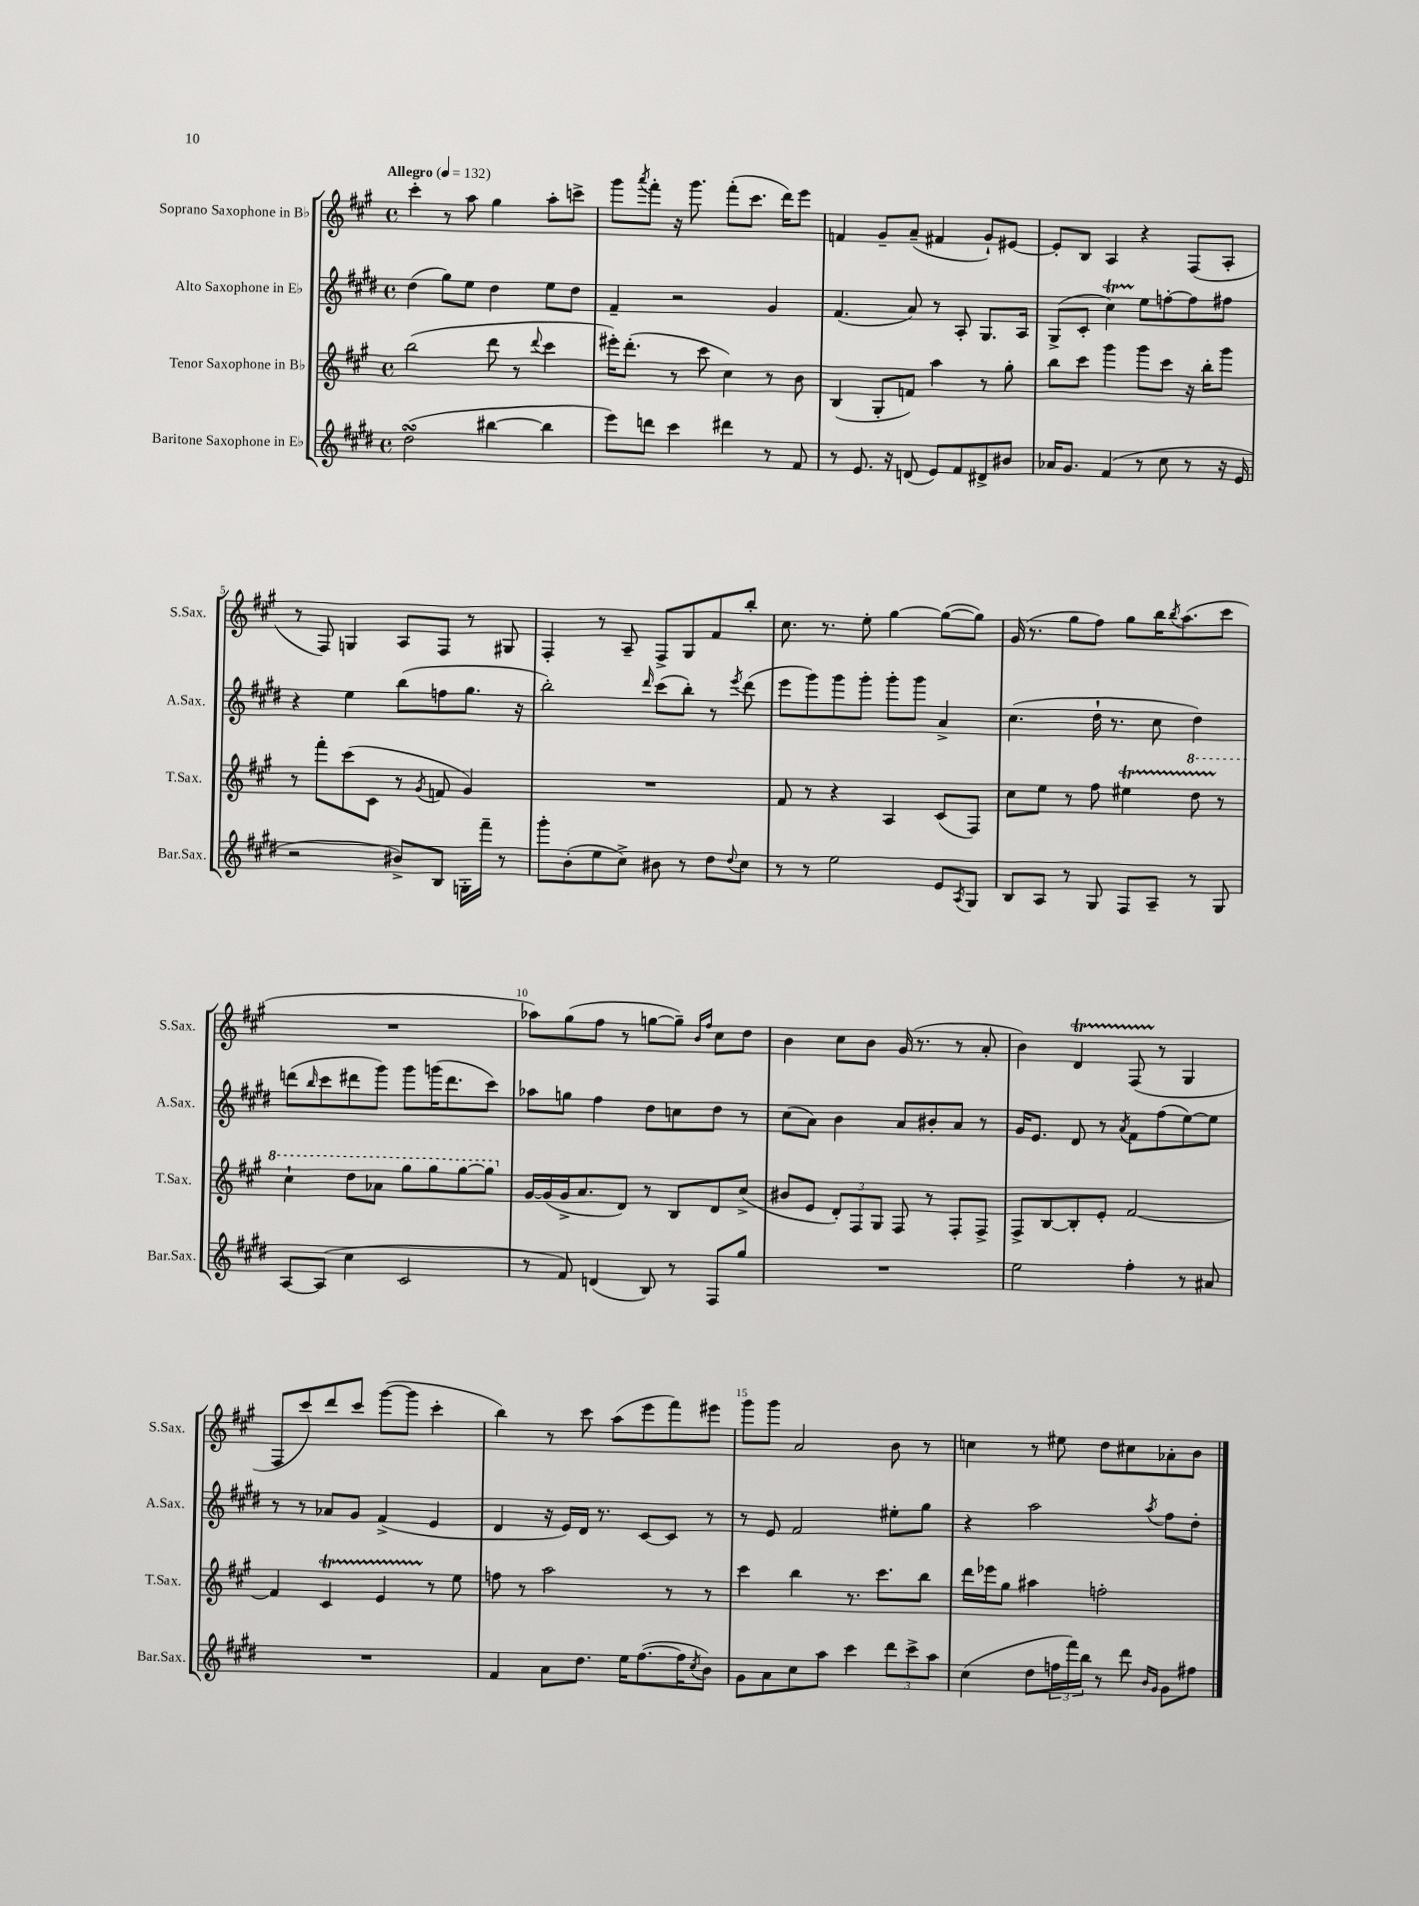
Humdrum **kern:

**kern	**kern	**kern	**kern
*part4	*part3	*part2	*part1
*staff4	*staff3	*staff2	*staff1
*I"Baritone Saxophone in E♭	*I"Tenor Saxophone in B♭	*I"Alto Saxophone in E♭	*I"Soprano Saxophone in B♭
*I'Bar.Sax.	*I'T.Sax.	*I'A.Sax.	*I'S.Sax.
*clefG2	*clefG2	*clefG2	*clefG2
*k[f#c#g#d#]	*k[f#c#g#]	*k[f#c#g#d#]	*k[f#c#g#]
*M4/4	*M4/4	*M4/4	*M4/4
*met(c)	*met(c)	*met(c)	*met(c)
*MM132	*MM132	*MM132	*MM132
=1	=1	=1	=1
!	!	!	!LO:TX:a:B:t=Allegro
(2dd#sSsS\	(2bb\	(4dd#\	4ccc#'\
.	.	8gg#\L)	8r
.	.	8ee\J	8aa\
[4bb#X\	8ddd\	4dd#\	4gg#\
.	8r	.	.
.	8qqddd/	.	.
4bb#\]	4ccc#\	8ee\L	8aa'\L
.	.	8dd#\J	8cccn^\J
=2	=2	=2	=2
8eee\L)	16eee#X'\KL)	4f#~/	8ggg#\L
.	(8.ddd'\J	.	.
.	.	.	8qaaa/
8dddn\J	.	.	8fff#'\J
4ccc#\	8r	2r	16r
.	.	.	8.ggg#\
.	8ccc#\	.	.
4ddd#X\	4cc#\)	.	(8fff#'\L
.	.	.	8.ccc#\J
8r	8r	4g#/	.
.	.	.	16ddd\KL)
8f#/	8b\	.	8eee\J
=3	=3	=3	=3
8r	(4B/	(4.f#/	4fn/
8.e/	.	.	.
.	8G#'/L	.	8g#~/L
16r	.	.	.
(8dn/	8fn/J)	8a/)	(8a~/J
8e/L)	4aa\	8r	4f#X/
8f#/	.	8A'/	.
8d#X^/	8r	8.G#/L	8g#`/L)
8b#X/J	8gg#'\	.	[8e#X/J
.	.	16A/Jk	.
=4	=4	=4	=4
16a-X/KL	8bb\L	(8G#^/L	8e#'/L]
8.g#/J	.	.	.
.	8ccc#\J	8c#'/J	8B/J
(4f#/	4ggg#\	4cc#T\)	4A/
8r	8ggg#\L	8ee\L	4r
8cc#\	8ccc#\J	[8ffn'\	.
8r	16r	8ff\]	(8F#/L
.	16bb'\KL	.	.
16r	8ggg#\J	8ff#X\J	8A'/J
16e/	.	.	.
!!LO:LB:g=z
=5	=5	=5	=5
2r	8r	4r	8r
.	8fff#'\L	.	8F#/)
.	(8ccc#\	4ee\	4Gn/
.	8c#\J	.	.
8b#X^/L)	8r	(8bb\L	8A/L
.	8qg#/	.	.
8B/J	8fn/	8ffn\	8F#/J
16Gn'\LL	4g#/)	8.gg#\J	8r
16fff#~\JJ	.	.	.
8r	.	.	8G#X/
.	.	16r	.
=6	=6	=6	=6
8ggg#'\L	1r	2bb'\)	4F#'/
(8b'\	.	.	.
8ee\	.	.	8r
8cc#^\J)	.	.	8A~/
.	.	16qqddd#/	.
8b#X\	.	(8ccc#\L	8F#^/L
8r	.	8bb'\J)	8G#/
8dd#\L	.	8r	8f#/
8qqdd#/	.	8qeee/	.
8cc#\J	.	(8ddd#\	8bb'/J
=7	=7	=7	=7
8r	8f#/	8eee\L	8.cc#\
8r	8r	8ggg#\)	.
.	.	.	8.r
2ee\	4r	8ggg#\	.
.	.	8ggg#'\J	8ee'\
.	4A/	8ggg#'\L	[4gg#\
.	.	8ggg#\J	.
8e/L	(8c#/L	4a^/	(8gg#\L_
8qA/	.	.	.
8G#/J	8F#/J)	.	8gg#\J])
=8	=8	=8	=8
8B/L	8cc#\L	(4.cc#\	(16g#/
.	.	.	8.r
8A/J	8ee\J	.	.
8r	8r	.	8gg#\L
8G#/	8ff#\	16dd#`\	8ff#\J)
.	.	8.r	.
8F#/L	4ee#Xt\	.	8gg#\L
8A~/J	.	8cc#\	16bb\K
.	.	.	8qbb/
.	.	.	(8.aa\
*	*8va	*	*
8r	8dddTTT\	4dd#\)	.
8G#/	8r	.	8ccc#\J
!!LO:LB:g=z
=9	=9	=9	=9
[8A/L	4ccc#`\	(8dddn\L	1r
.	.	16qqbb/	.
(8A/J]	.	8ccc#\	.
4cc#\	8ddd\L	8ddd#X\	.
.	8aa-X\J	8ggg#\J)	.
2c#/	8ggg#\L	8ggg#\L	.
.	8ggg#\	(16gggn\K	.
.	.	8.ddd#\	.
.	[8ggg#\	.	.
.	8ggg#\J]	8ccc#\J)	.
=10	=10	=10	=10
*	*X8va	*	*
8r	[16g#/LL	8aa-X\L	8aa-X\L)
.	(16g#/]	.	.
8f#/)	16g#^/J	8ggn\J	(8gg#\
.	8.a/	.	.
(4dn/	.	4ff#\	8ff#\J
.	8d/J)	.	8r
8B/)	8r	8dd#\L	[8ggn\L
8r	8B/L	8ccn\	8gg~\J])
.	.	.	16qqb/LL
.	.	.	16qqff#/JJ
8F#/L	8d/	8dd#\J	8cc#\L
8gg#/J	(8cc#^/J	8r	8dd\J
=11	=11	=11	=11
1r	8b#X/L	(8cc#\L	4b\
.	8e/J	8a\J)	.
.	12d'/L)	4b\	8cc#\L
.	12F#/	.	.
.	.	.	8b\J
.	12G#/J	.	.
.	8F#/	8a/L	(16g#/
.	.	.	8.r
.	8r	8b#X'/	.
.	8F#'/L	8a/J	8r
.	8F#^/J	8r	8a'/
=12	=12	=12	=12
2ee\	8F#^/L	16g#/KL	4b\)
.	.	8.e/J	.
.	[8B/	.	.
.	8B'/]	8d#/	4dT/
.	8e'/J	8r	.
.	.	8qa/	.
4ff#'\	[2f#/	8f#\L	(8F#TTT/
.	.	(8ff#\	8r
8r	.	[8ee\)	4G#/
8a#X/	.	8ee\J]	.
!!LO:LB:g=z
=13	=13	=13	=13
1r	4f#/]	8r	8F#/L
.	.	8r	8ccc#/)
.	4c#t/	8a-X/L	8ddd/
.	.	8g#/J	8ccc#/J
.	4eTTT/	(4f#^/	([8ggg#\L
.	.	.	8ggg#\J]
.	8r	4e/	4ccc#'\
.	8ee\	.	.
=14	=14	=14	=14
4f#/	8ffn\	4d#/	4bb\)
.	8r	.	.
8a\L	2aa\	16r	8r
.	.	16e/LL)	.
8.dd#\J	.	16d#/JJ	8ccc#\
.	.	8.r	.
.	.	.	(8aa\L
16ee\KL	.	.	.
([8.ff#\	.	[8c#/L	8eee\
.	8r	8c#/J]	8fff#\)
16ff#\K]	.	.	.
8qcc#/	.	.	.
8b\J)	8r	8r	8eee#X\J
=15	=15	=15	=15
8g#\L	4ccc#\	8r	8ggg#\L
8a\	.	8e/	8ggg#\J
8cc#\	4bb\	2f#/	2a/
8aa\J	.	.	.
4ccc#\	8.r	.	.
.	8.ccc#\L	.	.
12ddd#\L	.	8ee#X'\L	8b\
12ccc#^\	.	.	.
.	8bb\J	8gg#\J	8r
12aa\J	.	.	.
=16	=16	=16	=16
(4cc#\	16ddd\LL	4r	4ccn\
.	16eee-X\J	.	.
.	8gg#\J	.	.
8dd#\L	4aa#X\	2aa\	8r
24ffn\L	.	.	8ee#X\
24fff#\)	.	.	.
24bb\JJ	.	.	.
8r	2ffn'\	.	8dd\L
8ddd#\	.	.	8cc#X\
16qqb/LL	.	.	.
16qqg#/JJ	.	8qaa/	.
8g#\L	.	8ff#\L	8a-X'\
8ff#X\J	.	8dd#'\J	8b\J
==	==	==	==
*-	*-	*-	*-
